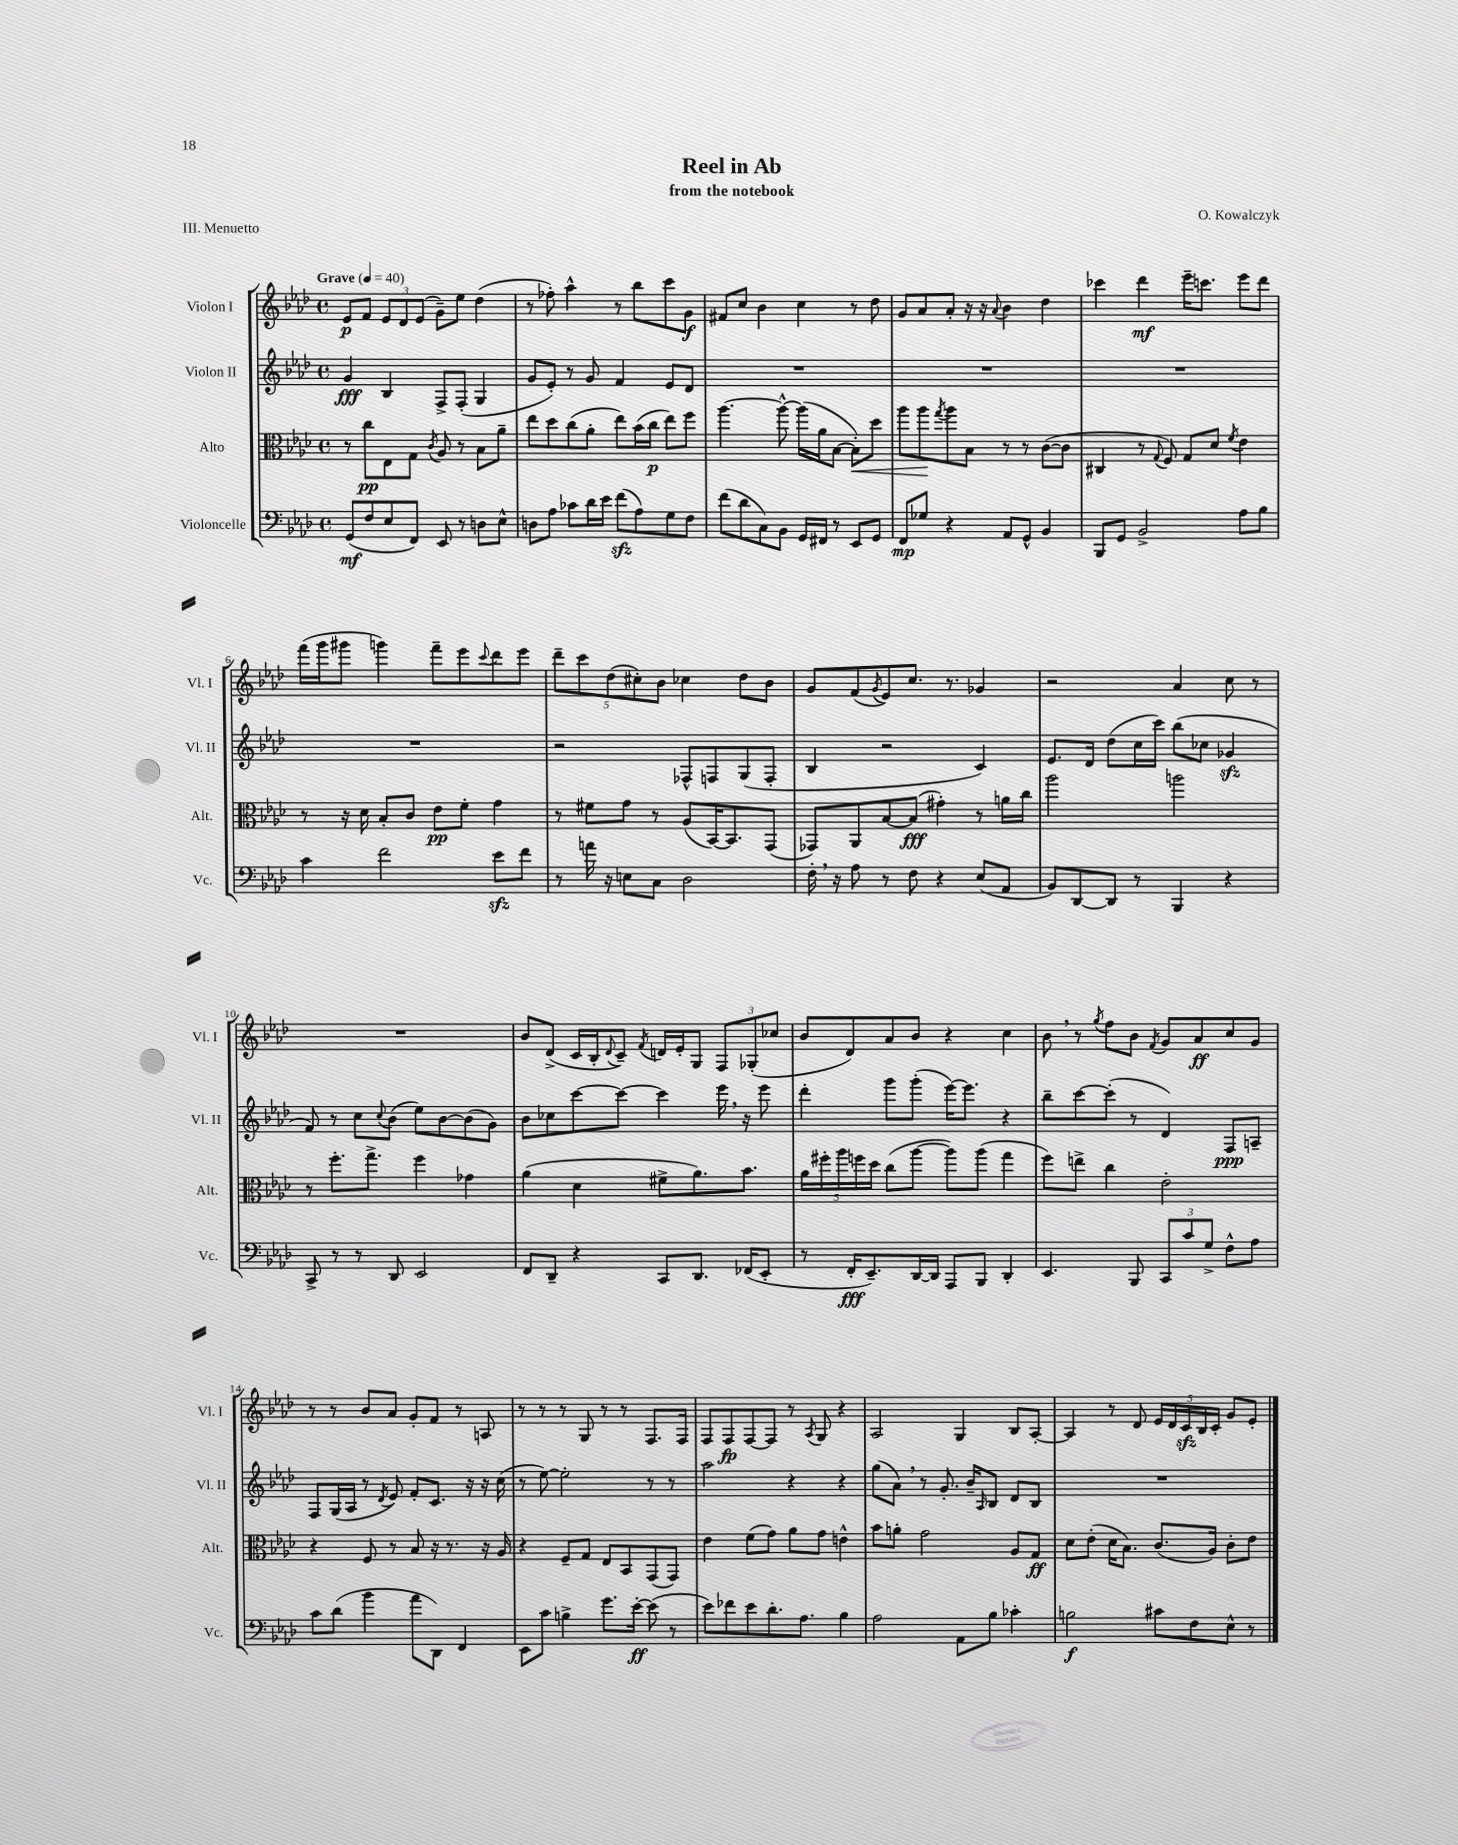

**kern	**kern	**kern	**kern
*staff4	*staff3	*staff2	*staff1
*clefF4	*clefC3	*clefG2	*clefG2
*k[b-e-a-d-]	*k[b-e-a-d-]	*k[b-e-a-d-]	*k[b-e-a-d-]
*M4/4	*M4/4	*M4/4	*M4/4
*met(c)	*met(c)	*met(c)	*met(c)
*MM40	*MM40	*MM40	*MM40
(8GG/L	8r	4g/	8e-/L
8F/	8cc\L	.	8f/J
8E-/	8E-\	4B-/	12e-/L
.	.	.	12d-/
8FF/J)	8G\J	.	.
.	.	.	(12e-/J
.	8qc/	.	.
8EE-/	8A-/	8F^/L	8g~\L)
8r	8r	(8F'/J	8ee-\J
8D\L	8B-\L	4G/	(4dd-\
8E-^^\J	8a-~\J	.	.
=	=	=	=
8D\L	8ee-\L	8g/L	8r
8A-\J	8dd-\	8e-'/J)	8ff-'\)
8c-\L	(8cc\	8r	4aa-^^\
16d-\L	8a-'\J	8g/	.
16e-\JJ	.	.	.
(8f\L	8ee-\L)	4f/	8r
8A-\)	(16b-\L	.	8bb-\L
.	16cc\JJ	.	.
8G\	8ee-\L)	8e-/L	8ccc\
8F\J	8ff\J	8d-/J	8g\J
=	=	=	=
(8f\L	[4.aa-\	1r	8f#/L
8d-\	.	.	8cc/J
8C\)	.	.	4b-\
8BB-\J	8aa-^^\_	.	.
16GG/LL	(16aa-\]LL	.	4cc\
16FF#/JJ	16a-\J	.	.
8r	[8B-\J	.	.
8EE-/L	8B-'\]L)	.	8r
8GG/J	8dd-\J	.	8dd-\
=	=	=	=
8FF/L	8aa-\L	1r	8g/L
8G-/J	8aa-\	.	8a-/
.	8qgg/	.	.
4r	8aa-\	.	8a-'/J
.	8B-\J	.	16r
.	.	.	16r
.	.	.	8qqa-/
8AA-/L	8r	.	4b-\
8GG^^/J	8r	.	.
4BB-/	([8c\L	.	4dd-\
.	8c\]J	.	.
=	=	=	=
8BBB-/L	4C#/	1r	4ccc-\
8GG/J	.	.	.
2BB-^/	8r	.	4ddd-\
.	8qqG/	.	.
.	8F/)	.	.
.	8G/L	.	16eee-~\LK
.	.	.	8.ccc\J
.	8d-/J	.	.
.	8qf/	.	.
8A-\L	4e-\	.	8eee-\L
8B-\J	.	.	8ddd-\J
=	=	=	=
4c\	8r	1r	(16fff\LL
.	.	.	16ggg\J
.	16r	.	8ggg#\J
.	16d-\	.	.
2f\	8B-'/L	.	4ggg\)
.	8c/J	.	.
.	8e-\L	.	8fff~\L
.	8f'\J	.	8eee-\
.	.	.	8qqccc/
8e-\L	4g\	.	8ddd-\
8f\J	.	.	8eee-\J
=	=	=	=
8r	8r	2r	10ddd-~\L
.	.	.	10ccc\
16a\	8f#\L	.	.
16r	.	.	.
.	.	.	(10dd-\
8E\L	8g\J	.	.
.	.	.	10cc#'\)
8C\J	8r	.	.
.	.	.	10b-\J
2D-\	(8A-/L	8F-^^/L	4cc-\
.	[16BB-/K)	8F/	.
.	8.BB-/]	.	.
.	.	(8G/	8dd-\L
.	(8GG/J	8F'/J	8b-\J
=	=	=	=
16F'\	8GG-/L)	4B-/	8g/L
16r	.	.	.
8A-\	8AA-/	.	(8f/
.	.	.	8qg/
8r	[8B-/	2r	8e-/)
8F\	(8B-/]J	.	8.cc/J
4r	4g#'\)	.	.
.	.	.	8.r
(8E-/L	8r	4c/)	4g-/
8AA-/J	16a\LL	.	.
.	16cc\JJ	.	.
=	=	=	=
8BB-/L)	2aa-\	8.e-/L	2r
[8DD-/	.	.	.
.	.	16d-/Jk	.
8DD-/]J	.	(8dd-\L	.
8r	.	16cc\L	.
.	.	16ccc\JJ)	.
4BBB-/	2aa\	(8bb-\L	4a-/
.	.	8cc-\J	.
4r	.	4g-/	8cc\
.	.	.	8r
=	=	=	=
8CC^/	8r	8f/)	1r
8r	8.ff'\L	8r	.
8r	.	8cc\L	.
.	8.gg^\J	.	.
.	.	8qqcc/	.
8DD-/	.	(8b-\J	.
2EE-/	4ff\	8ee-\L)	.
.	.	[8b-\	.
.	4g-\	(8b-\]	.
.	.	8g\J)	.
=	=	=	=
8FF/L	(4a-\	8b-\L	8b-/L
8DD-~/J	.	8cc-\	(8d-^/J
4r	4d-\	[8ccc\	16c/LL
.	.	.	16B-'/J
.	.	.	8qqd-/
.	.	8ccc\_J	8c~/J)
.	.	.	8qf/
8CC/L	8f#^\L	4ccc\]	16d/LL
.	.	.	16e-'/J
8.DD-/J	8.a-\)	.	8G/J
.	.	16eee-\	12F/L
(16FF-/LK	8.b-\J	16r	.
.	.	.	(12G-'/
8EE-'/J	.	8eee-\	.
.	.	.	12cc-/J
=	=	=	=
8r	20a-\LL	4ddd-'\	8b-/L
.	20ff#'\	.	.
.	20aa-\	.	.
16FF'/LK	.	.	8d-/)
.	20ff\	.	.
8.EE-~/)	.	.	.
.	20dd-\JJ	.	.
.	(8cc\L	8ggg\L	8a-/
[16DD-/L	[8aa-\J	(8ggg'\J	8b-/J
16DD-/]JJ	.	.	.
8AAA-/L	8aa-\]L)	[16eee-\LK)	4r
.	.	8.eee-\]J	.
8BBB-/J	(8aa-\J	.	.
4DD-'/	4gg\	4r	4cc\
=	=	=	=
4.EE-/	8ff\L)	8bb-~\L	8b-\
.	8ee^\J	[8ccc\	8r
.	.	.	8qgg/
.	4cc\	(8ccc'\]J	8ff\L
8BBB-/	.	8r	8b-\J
.	.	.	8qf/
12CC/L	2e-'\	4d-/)	8g/L
12c/	.	.	.
.	.	.	8a-/
12G^/J	.	.	.
8F^^\L	.	8F/L	8cc/
8A-\J	.	8A~/J	8g/J
=	=	=	=
8c\L	4r	8F/L	8r
(8d-\J	.	(16G/L	8r
.	.	16A-/JJ	.
4b-\	8F/	8r	8b-/L
.	.	8qd-/	.
.	8r	8e-/)	8a-/J
8a-\L	8B-/	8f'/L	8g'/L
8DD-\J)	16r	8.c/J	8f/J
.	8.r	.	.
4FF/	.	.	8r
.	.	16r	.
.	16r	16r	8A/
.	16A-/	(16cc\	.
=	=	=	=
8EE-\L	4r	8r	8r
8c\J	.	[8ee-\)	8r
4B^\	8F~/L	2ee-'\]	8r
.	8G/J	.	8G/
8.g\L	8E-/L	.	8r
.	8BB-/	.	8r
[16e-'\Jk	.	.	.
(8e-\]	(8GG/	8r	8.F/L
8r	8GG/J)	8r	.
.	.	.	16F/Jk
=	=	=	=
8e-\L)	4e-\	2aa-\	8F/L
8f-\	.	.	8F/
8e-\	(8f\L	.	[8F/
8.d-'\	8g\J)	.	8F/]J
.	8a-\L	4r	8r
8.A-\J	.	.	.
.	.	.	8qA-/
.	8g\J	.	8G/
4B-\	4e^^\	4r	4r
=	=	=	=
2A-\	8b-\L	(8gg\L	2A-/
.	8a'\J	8a-\J)	.
.	2g\	8r	.
.	.	8.g'/	.
8AA-\L	.	.	4G/
.	.	16b-~/LK	.
.	.	16qqA-/	.
8B-\J	.	8B-/J	.
4c-'\	8A-/L	8d-/L	8B-/L
.	8G/J	8B-/J	[8A-'/J
=	=	=	=
2B\	8d-\L	1r	4A-/]
.	(8e-'\J	.	.
.	16d-\LK	.	8r
.	8.B-\J)	.	.
.	.	.	8d-/
8c#\L	(8.c/L	.	20e-/LL
.	.	.	20d-/
.	.	.	20c/
8F\	.	.	.
.	.	.	20B-/
.	16A-/Jk)	.	.
.	.	.	20c'/JJ
8E-^^\J	8c'\L	.	8g/L
8r	8e-\J	.	8e-'/J
==	==	==	==
*-	*-	*-	*-
